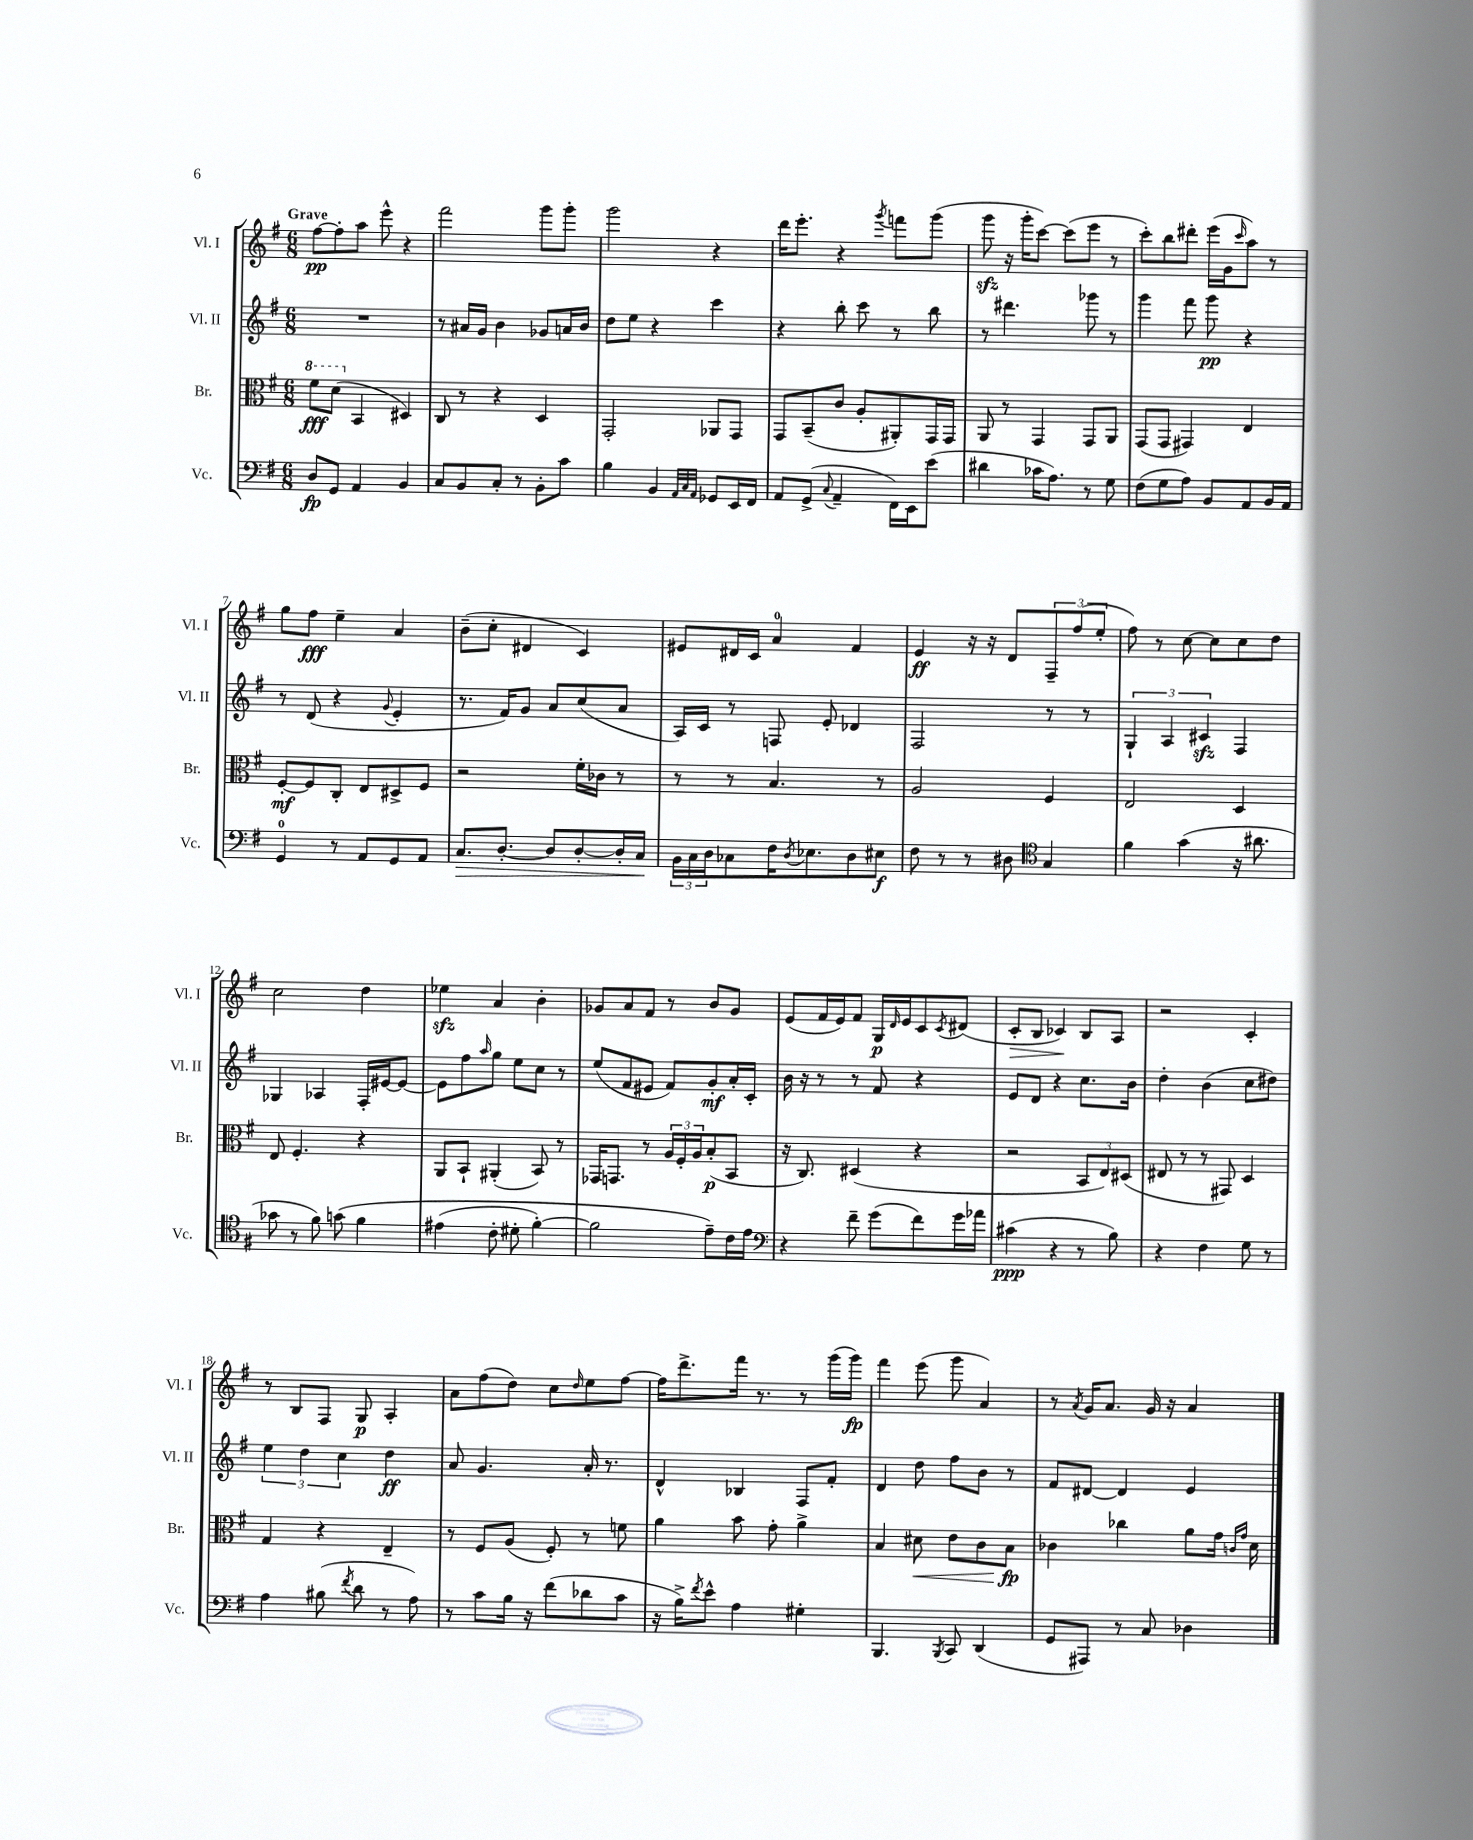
<<
\new StaffGroup <<
\new Staff = "s0" \with { instrumentName = "Vl. I" shortInstrumentName = "Vl. I" } {
    \clef treble \key g \major \numericTimeSignature \time 6/8 \tempo "Grave"
    fis''8~\pp fis''8-. a''8 e'''8-^ r4 |
    fis'''2 g'''8 g'''8-. |
    g'''2 r4 |
    d'''16 e'''8.-. r4 \acciaccatura { g'''8 } f'''8 g'''8( |
    g'''8\sfz r16 g'''16-. c'''8~) c'''8( e'''8 r8 |
    c'''8-.) b''8 dis'''8-. e'''16( g'16 \grace { c'''16 } a''8) r8 |
    g''8 fis''8\fff e''4-- a'4 |
    b'8--( c''8-. dis'4 c'4) |
    eis'8 dis'16 c'16 a'4-0 fis'4 |
    e'4\ff r16 r16 d'8 \tuplet 3/2 { fis8-- fis''8( e''8-. } |
    fis''8) r8 c''8~ c''8 c''8 d''8 |
    c''2 d''4 |
    ees''4\sfz a'4 b'4-. |
    ges'8 a'8 fis'8 r8 b'8 ges'8 |
    e'8( fis'16 e'16) fis'8 g16\p \grace { d'16 } e'16 c'8 \acciaccatura { c'8 } dis'8( |
    c'8-.\> b8 ces'4\!) b8 a8 |
    r2 c'4-. |
    r8 b8 fis8 g8\p a4-. |
    a'8 fis''8( d''8) c''8 \grace { d''16 } e''8 fis''8~ |
    fis''16 d'''8.-> fis'''16 r8. r8 g'''16( g'''16\fp) |
    fis'''4 e'''8( g'''8 a'4) |
    r8 \acciaccatura { a'8 } g'16 a'8. g'16 r16 a'4 \bar "|." |
}
\new Staff = "s1" \with { instrumentName = "Vl. II" shortInstrumentName = "Vl. II" } {
    \clef treble \key g \major \numericTimeSignature \time 6/8
    R2. |
    r8 ais'16 g'16 b'4 ges'8 a'16 b'16 |
    d''8 e''8 r4 c'''4 |
    r4 b''8-. c'''8 r8 b''8 |
    r8 dis'''4. ges'''8 r8 |
    g'''4 fis'''8 g'''8\pp r4 |
    r8 d'8( r4 \appoggiatura { g'8 } e'4-. |
    r8. fis'16) g'8 a'8 c''8( a'8 |
    a16) c'16 r8 f8 e'8-. des'4 |
    fis2 r8 r8 |
    \tuplet 3/2 { g4-! a4 cis'4\sfz } fis4 |
    ges4 aes4 fis16-. eis'16~ eis'8~ |
    eis'8 fis''8 \grace { a''16 } g''8 e''8 c''8 r8 |
    e''8( fis'8 eis'8 fis'8) g'8-.\mf a'16-. c'16-. |
    b'16 r16 r8 r8 fis'8 r4 |
    e'8 d'8 r4 c''8. b'16 |
    d''4-. b'4( c''8 dis''8) |
    \tuplet 3/2 { e''4 d''4 c''4 } d''4\ff |
    a'8 g'4. a'16-. r8. |
    d'4-^ bes4 fis8 fis'8-. |
    d'4 d''8 fis''8 b'8 r8 |
    fis'8 dis'8~ dis'4 e'4 \bar "|." |
}
\new Staff = "s2" \with { instrumentName = "Br." shortInstrumentName = "Br." } {
    \clef alto \key g \major \numericTimeSignature \time 6/8
    \ottava #1 fis''8\fff d''8( \ottava #0 b,4 dis4) |
    c8 r8 r4 d4 |
    g,2-. aes,8 g,8 |
    g,8 b,8--( c'8 a8-. ais,8-.) g,16 g,16 |
    a,8 r8 g,4 g,8 a,8 |
    g,8( g,8 gis,4) e4 |
    fis8~-.\mf fis8 c8-. e8 dis8-> fis8 |
    r2 fis'16-. ces'16 r8 |
    r8 r8 b4. r8 |
    a2 fis4 |
    e2 d4 |
    e8 fis4.-. r4 |
    a,8 b,8-! ais,4-.( b,8) r8 |
    ges,16 g,8. r8 \tuplet 3/2 { a16 fis16-. a16 } b8-.\p( b,8 |
    r16 c8.) dis4( r4 |
    r2 \tuplet 3/2 { b,8 e8) dis8( } |
    eis8 r8 r8 gis,8) d4 |
    g4 r4 e4-- |
    r8 fis8 a8( fis8-.) r8 f'8 |
    a'4 b'8 g'8-. a'4-> |
    b4 dis'8\< e'8 c'8 b8\fp\! |
    ces'4 ces''4 a'8 g'16 \grace { c'16 g'16 } d'16 \bar "|." |
}
\new Staff = "s3" \with { instrumentName = "Vc." shortInstrumentName = "Vc." } {
    \clef bass \key g \major \numericTimeSignature \time 6/8
    d8\fp g,8 a,4 b,4 |
    c8 b,8 c8-. r8 b,8-. c'8 |
    b4 b,4 \grace { a,32 c32 a,32 } ges,8 e,16 fis,16 |
    a,8 g,8->( \appoggiatura { c8 } a,4-- fis,16) e,16 e'8( |
    dis'4 ces'16 a8.) r8 g8 |
    fis8( g8 a8) b,8 a,8 b,16 a,16 |
    g,4-0 r8 a,8 g,8 a,8 |
    c8.\> d8.~-. d8 d8~-. d16-. c16\! |
    \tuplet 3/2 { b,16 c16 d16 } ces8 fis16 \acciaccatura { d8 } ees8. d8 eis8\f |
    fis8 r8 r8 dis8 \clef tenor g4 |
    fis'4 g'4( r16 ais'8. |
    ges'8 r8 fis'8) g'8\( fis'4 |
    eis'4( c'8-. dis'8-. fis'4~-.) |
    fis'2 e'8--\) c'16 e'16 |
    \clef bass r4 fis'8-- g'8( fis'8) g'16 aes'16 |
    cis'4\ppp( r4 r8 b8) |
    r4 fis4 g8 r8 |
    a4 bis8( \acciaccatura { fis'8 } d'8 r8 a8) |
    r8 c'8 b16 r16 fis'8( des'8 c'8 |
    r16 b16->) \acciaccatura { fis'8 } e'8-^ a4 gis4-. |
    b,,4. \acciaccatura { b,,8 } c,8 d,4( |
    g,8 ais,,8) r8 c8 des4 \bar "|." |
}
>>
>>
